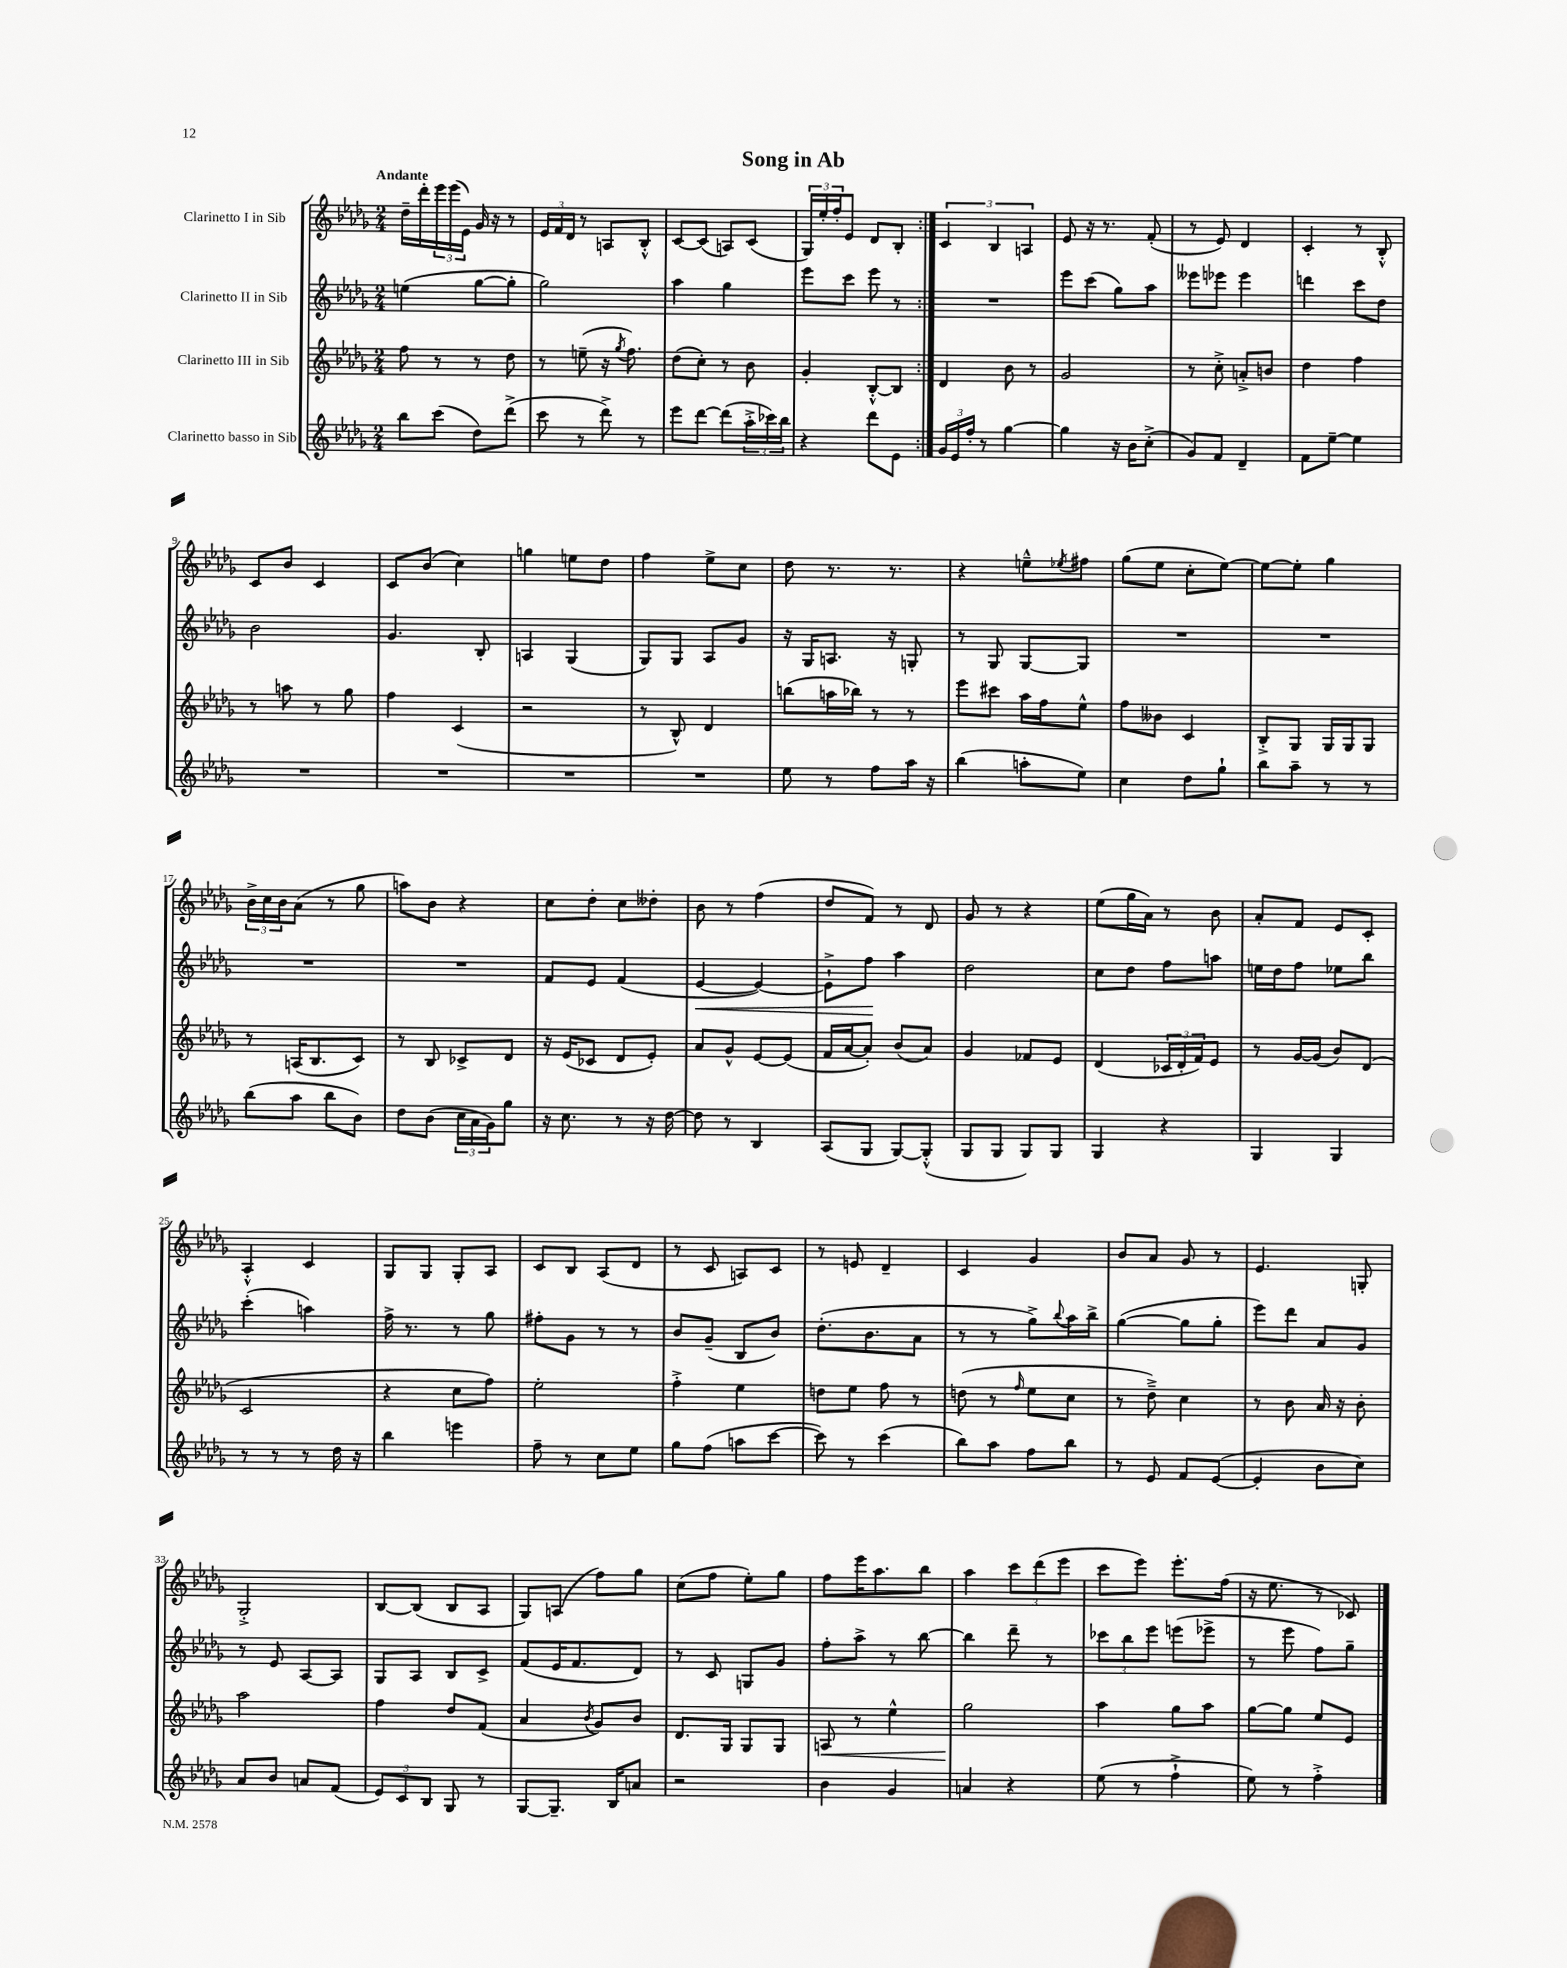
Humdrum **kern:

**kern	**kern	**kern	**kern
*staff4	*staff3	*staff2	*staff1
*clefG2	*clefG2	*clefG2	*clefG2
*k[b-e-a-d-g-]	*k[b-e-a-d-g-]	*k[b-e-a-d-g-]	*k[b-e-a-d-g-]
*M2/4	*M2/4	*M2/4	*M2/4
8bb-	8ff	(4ee	16dd-~
.	.	.	16ddd-'
(8ccc	8r	.	24eee-
.	.	.	(24eee-
.	.	.	24e-)
8dd-)	8r	[8gg-	16g-
.	.	.	16r
(8ddd-^	8dd-	8gg-']	8r
=	=	=	=
8ccc	8r	2gg-)	24e-
.	.	.	24f
.	.	.	24d-
8r	(8ee~	.	8r
8ddd-^)	16r	.	8A
.	8qgg-	.	.
.	8.ff)	.	.
8r	.	.	8B-'^^
=	=	=	=
8eee-	(8dd-	4aa-	[8c
[8ddd-	8cc')	.	(8c]
(8ddd-]	8r	4gg-	8A)
24aa-'^	8b-	.	(8c
24ccc-)	.	.	.
24bb-	.	.	.
=	=	=	=
4r	4g-'	8eee-	24G-)
.	.	.	24ee-'
.	.	.	24ff'
.	.	8ccc	8e-
8ddd-	[8B-'^^	8eee-	8d-
8e-	8B-]	8r	8B-'
=:|!	=:|!	=:|!	=:|!
24g-	4d-	2r	6c
24e-	.	.	.
24ff'	.	.	.
8r	.	.	.
.	.	.	6B-
[4gg-	8b-	.	.
.	.	.	6A
.	8r	.	.
=	=	=	=
4gg-]	2g-	8eee-	8e-
.	.	(8ccc	16r
.	.	.	8.r
16r	.	8gg-)	.
16b-	.	.	.
(8cc'^	.	8aa-	(8f'
=	=	=	=
8g-)	8r	8eee--	8r
8f	8cc'^	8eee-	8e-)
4d-~	8a'^	4eee-	4d-
.	8b	.	.
=	=	=	=
8f	4dd-	4ddd	4c'
[8ee-~	.	.	.
4ee-]	4ff	8ccc	8r
.	.	8dd-	8B-'^^
=	=	=	=
2r	8r	2b-	8c
.	8aa	.	8b-
.	8r	.	4c
.	8gg-	.	.
=	=	=	=
2r	4ff	4.g-	8c
.	.	.	(8b-
.	(4c	.	4cc)
.	.	8B-'	.
=	=	=	=
2r	2r	4A	4gg
.	.	(4G-	8ee
.	.	.	8dd-
=	=	=	=
2r	8r	8G-)	4ff
.	8B-^^)	8G-	.
.	4d-	8A-	8ee-^
.	.	8g-	8cc
=	=	=	=
8ee-	(8bb	16r	8dd-
.	.	16G-	.
8r	16aa	8.A	8.r
.	16bb-)	.	.
8ff	8r	.	.
.	.	16r	8.r
16aa-	8r	8G'	.
16r	.	.	.
=	=	=	=
(4bb-	8eee-	8r	4r
.	8ccc#	8G-	.
8aa'	16aa-	[8G-	8ee~^^
.	16ff	.	.
.	.	.	8qee-
8ee-)	8ee-^^	8G-]	8ff#
=	=	=	=
4cc	8ff	2r	(8gg-
.	8b--	.	8ee-
8dd-	4c	.	8cc'
8gg-`	.	.	[8ee-)
=	=	=	=
8bb-	8B-'^	2r	8ee-_
8aa-~	8G-	.	8ee-']
8r	16G-	.	4gg-
.	16G-	.	.
8r	8G-	.	.
=	=	=	=
(8bb-	8r	2r	24b-^
.	.	.	24cc
.	.	.	24b-
8aa-	(16A	.	(8a-
.	8.B-	.	.
8bb-	.	.	8r
8b-)	8c)	.	8gg-
=	=	=	=
8dd-	8r	2r	8aa)
(8b-	8B-	.	8b-
24cc	8c-^	.	4r
24a-	.	.	.
24g-)	.	.	.
8gg-	8d-	.	.
=	=	=	=
16r	16r	8f	8cc
8.cc	(16e-	.	.
.	8c-	8e-	8dd-'
8r	8d-	(4f	8cc
16r	8e-')	.	8dd--'
[16dd-	.	.	.
=	=	=	=
8dd-]	8a-	[4e-	8b-
8r	8g-^^	.	8r
4B-	[8e-	4e-_)	(4ff
.	(8e-]	.	.
=	=	=	=
(8A-	16f	8e-`^]	8dd-
.	[16a-	.	.
8G-	8a-'])	8ff	8f)
[8G-)	(8b-	4aa-	8r
(8G-'^^]	8a-)	.	8d-
=	=	=	=
8G-	4g-	2dd-	8g-
8G-	.	.	8r
8G-)	8f-	.	4r
8G-	8e-	.	.
=	=	=	=
4G-	(4d-	8cc	(8ee-
.	.	8dd-	16gg-
.	.	.	16a-)
4r	24c-	8ff	8r
.	24d-'	.	.
.	24f)	.	.
.	8e-	8aa	8b-
=	=	=	=
4G-	8r	16ee	8a-'
.	.	16dd-	.
.	[16g-	8ff	8f
.	(16g-]	.	.
4G-	8b-)	8ee-	8e-
.	(8d-	8bb-	8c'
=	=	=	=
8r	2c	(4ccc'	4A-'^^
8r	.	.	.
8r	.	4aa)	4c
16dd-	.	.	.
16r	.	.	.
=	=	=	=
4bb-	4r	16ff^	8G-
.	.	8.r	.
.	.	.	8G-
4eee	8cc	8r	8G-'
.	8ff)	8gg-	8A-
=	=	=	=
8ff~	2ee-'	8ff#'	8c
8r	.	8g-	8B-
8cc	.	8r	(8A-
8ee-	.	8r	8d-
=	=	=	=
8gg-	4ff'^	8b-	8r
(8ff	.	(8g-~	8c
8aa	4ee-	8B-	8A)
[8ccc	.	8b-)	8c
=	=	=	=
8ccc])	8dd	(8.dd-'	8r
8r	8ee-	.	8e
.	.	8.b-	.
(4ccc	8ff	.	4d-~
.	8r	8a-	.
=	=	=	=
8bb-)	(8dd	8r	4c
8aa-	8r	8r	.
.	16qqff	.	.
8ff	8ee-	8gg-^)	4g-
.	.	8qqbb-	.
8bb-	8cc	16aa-	.
.	.	16bb-^	.
=	=	=	=
8r	8r	([4gg-	8b-
8e-	8dd-~^)	.	8a-
8f	4cc	8gg-]	8g-
([8e-	.	8gg-'	8r
=	=	=	=
4e-']	8r	8eee-)	4.e-
.	8b-	8ddd-	.
8b-	16a-	8a-	.
.	16r	.	.
8cc)	8b-'	8g-	8G'
=	=	=	=
8a-	2aa-	8r	2G-'^
8b-	.	8e-	.
8a	.	[8A-	.
(8f	.	8A-]	.
=	=	=	=
12e-)	4ff	8G-	[8B-
12c	.	.	.
.	.	8A-	(8B-]
12B-	.	.	.
8G-	8dd-	8B-	8B-
8r	(8f	8c^	8A-
=	=	=	=
[8G-	4a-	(8f	8G-)
8.G-~]	.	16e-	(8A
.	.	8.f	.
.	8qb-	.	.
.	8g-)	.	8ff)
16B-	.	.	.
8a	8b-	8d-)	8gg-
=	=	=	=
2r	8.d-	8r	(8cc
.	.	8c	8ff
.	16G-	.	.
.	8G-	8G	8ee-')
.	8G-	8g-	8gg-
=	=	=	=
4b-	8A	8ff'	8ff
.	8r	8aa-^	16eee-
.	.	.	8.aa-
4g-	4ee-^^	8r	.
.	.	[8bb-	8bb-
=	=	=	=
4a	2gg-	4bb-]	4aa-
4r	.	8ddd-~	12ccc
.	.	.	(12ddd-
.	.	8r	.
.	.	.	12eee-
=	=	=	=
(8ee-	4aa-	12ccc-	8ccc
.	.	12bb-	.
8r	.	.	8eee-)
.	.	12eee-	.
4ff`^	8gg-	(8eee	8.eee-'
.	8aa-	8eee-^	.
.	.	.	(16ff
=	=	=	=
8ee-)	[8gg-	8r	16r
.	.	.	8.ee-
8r	8gg-]	8eee-	.
4ff'^	8ee-	8ff)	8r
.	8e-	8gg-~	8c-)
==	==	==	==
*-	*-	*-	*-
